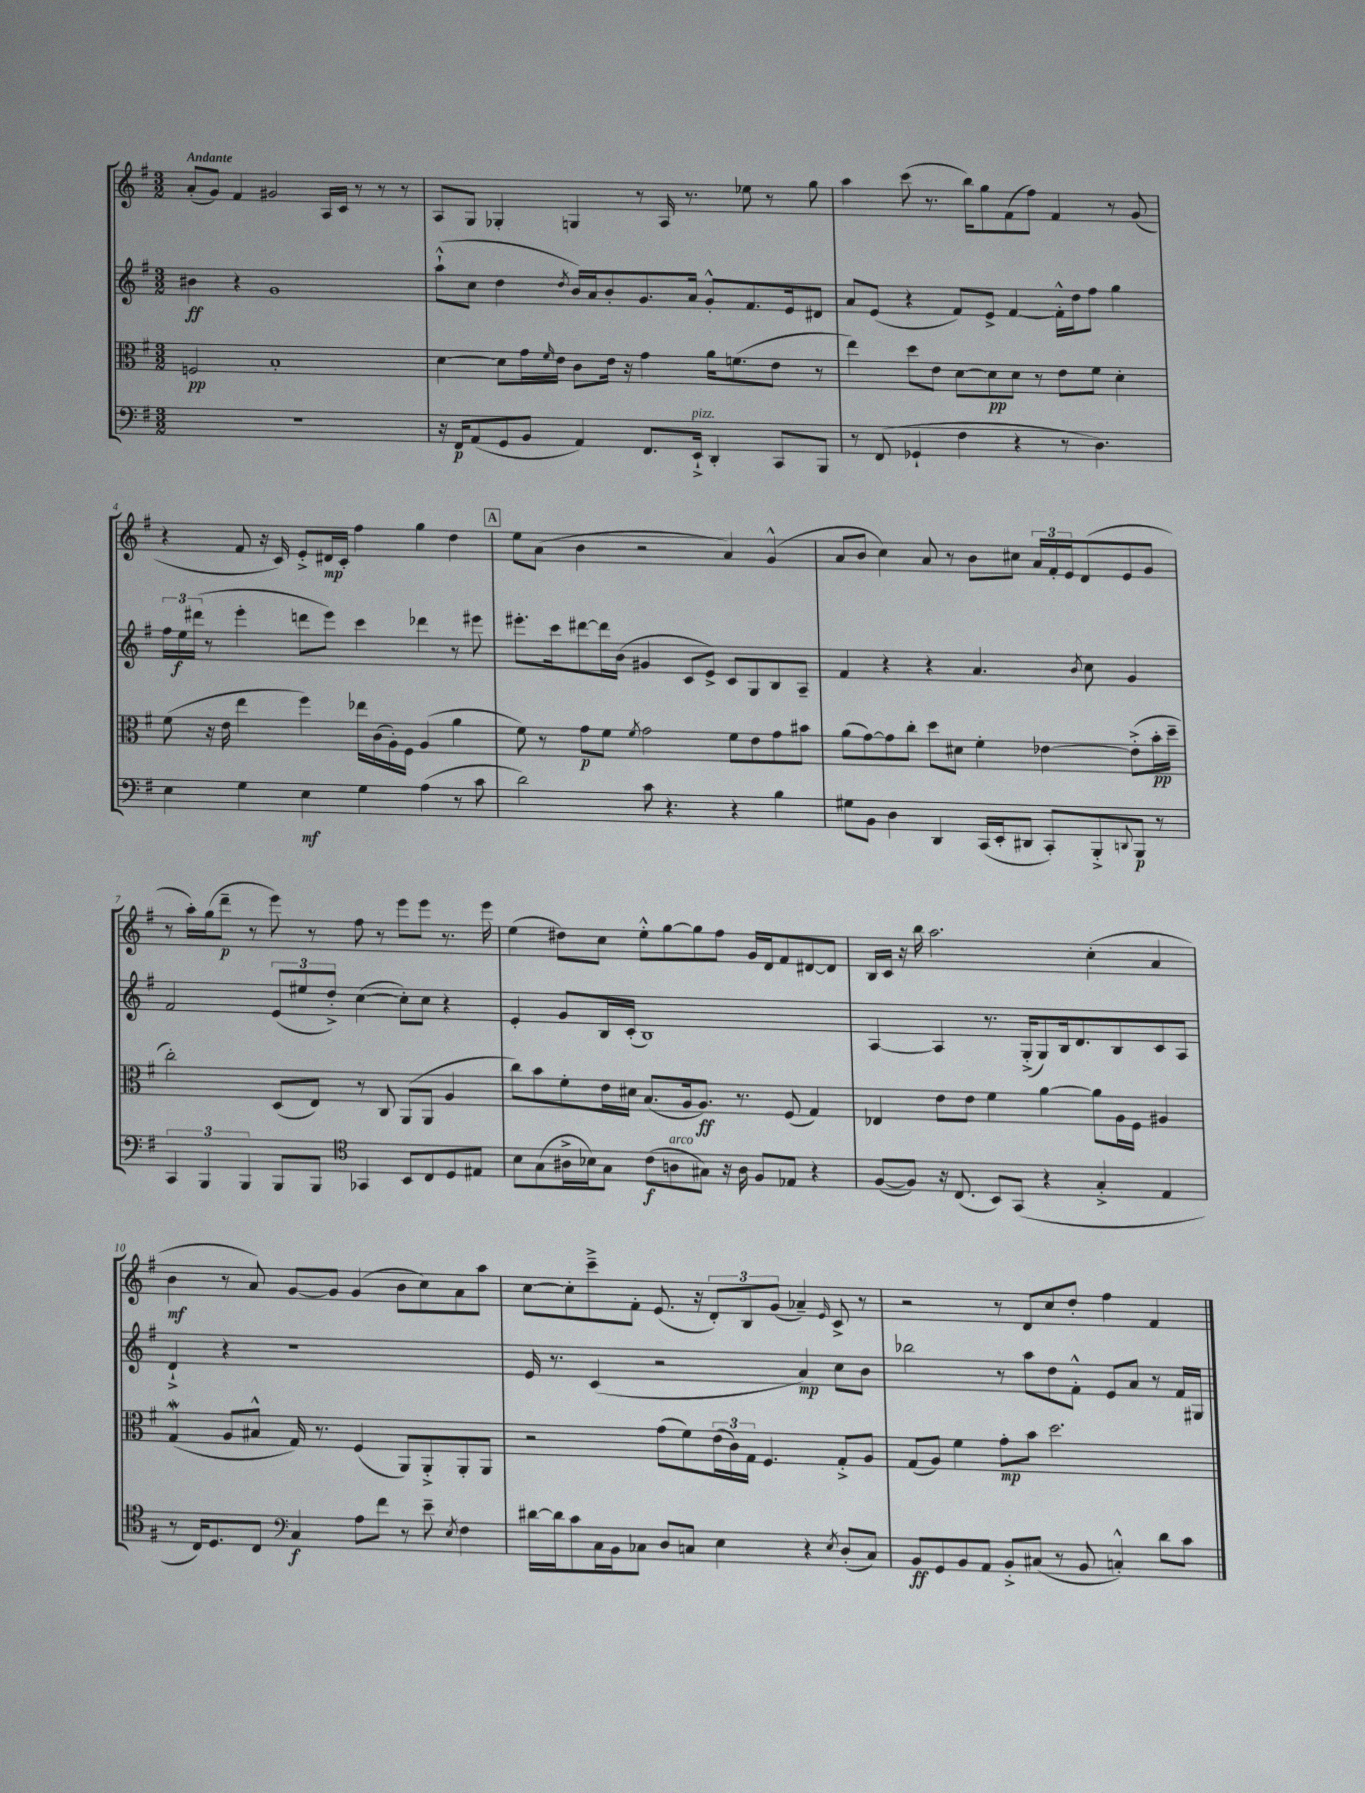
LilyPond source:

<<
\new StaffGroup <<
\new Staff = "s0" {
    \clef treble \key g \major \numericTimeSignature \time 3/2 \tempo "Andante"
    a'8-.( g'8) fis'4 gis'2 a16 c'16 r8 r8 r8 |
    a8 g8 ges4-. g4 r8 a16 r8. ees''8 r8 g''8 |
    a''4 c'''8( r8. b''16) g''8 fis'8( fis''8) fis'4 r8 g'8( |
    r4 fis'8 r16 c'16) e'8-.-> dis'16\mp c'16-. fis''4 g''4 d''4 |
    \mark \markup { \box "A" } e''8 a'8( b'4 r2 a'4) g'4-^( |
    a'8 b'8 c''4) a'8 r8 b'8 cis''8 \tuplet 3/2 { a'16 fis'16-. e'16 } d'8( e'8 g'8 |
    r8 a''16-.) g''16( d'''8--\p r8 e'''8) r8 fis''8 r8 e'''8 e'''8 r8. e'''16 |
    e''4( dis''8) c''8 e''8-.-^ g''8~ g''8 fis''8 g'16 d'16 fis'8 dis'8~ dis'8 |
    b16 c'16 r16 b''16 a''2. c''4-.( a'4 |
    b'4\mf r8 a'8) g'8~ g'8 g'4( b'8 c''8) a'8 a''8 |
    c''8~ c''8-. c'''8---> fis'8-. e'8.( r16 \tuplet 3/2 { d'8-.) b8 g'8( } aes'4--) \grace { e'16 } c'8-> r8 |
    r2 r8 d'8 c''8 d''8-. fis''4 fis'4 \bar "|." |
}
\new Staff = "s1" {
    \clef treble \key g \major \numericTimeSignature \time 3/2
    bis'4\ff r4 g'1 |
    a''8-!-^( c''8 d''4 \acciaccatura { d''8 } b'16) a'16 b'8-. g'8. a'16 g'8-.-^ fis'8. e'16 dis'8 |
    a'8 e'8( r4 fis'8) e'8-> fis'4~ fis'16-.-^ d''16 fis''8 g''4 |
    \tuplet 3/2 { fis''16 e''16\f dis'''16( } r8 e'''4-. d'''8 e'''8) c'''4 des'''4 r8 eis'''8 |
    \mark \markup { \box "A" } eis'''8.-. c'''16 dis'''8~ dis'''16 b'16( gis'4 c'8 e'8->) c'8 g8 b8 a8-- |
    fis'4 r4 r4 a'4. \acciaccatura { b'8 } c''8 g'4 |
    fis'2 \tuplet 3/2 { e'8( eis''8 d''8-.->) } c''4~( c''8-.) c''8 r4 |
    e'4-. g'8 b16 c'16-.( b1) |
    a4~ a4 r8. g16-.->( g8) b16 d'8. b8 c'8 a8 |
    d'4-!-> r4 r1 |
    e'16 r8. c'4( r2 a'4\mp) c''8 b'8 |
    bes''2 r8 a''8 d''8 fis'8-.-^ e'8 a'8 r8 fis'16 gis16 \bar "|." |
}
\new Staff = "s2" {
    \clef alto \key g \major \numericTimeSignature \time 3/2
    f2\pp b1-. |
    d'4~ d'8 g'16 \grace { fis'16 } e'16 c'8 e'16 r16 g'4 a'16 f'8.( e'8 r8 |
    e''4) d''8 e'8 d'8~ d'8\pp d'8 r8 e'8 fis'8 d'4-. |
    fis'8( r16 e'16 e''4 fis''4) ees''16 c'16( a16-.) fis16 a4( a'4 |
    \mark \markup { \box "A" } fis'8) r8 g'8\p fis'8 \acciaccatura { fis'8 } g'2 fis'8 e'8 g'8 bis'8 |
    a'8( g'8~) g'8 c''8-. d''8 dis'8 fis'4-. ees'4~ ees'8-.->( b'16-.\pp d''16-- |
    c''2-.) d8( e8) r8 c8 a,8( a,8 a4 |
    c''8) b'8 fis'8-. e'16 dis'16 b8.( a16 a8.\ff) r8. fis8( g4) |
    ees4 e'8 e'8 fis'4 a'4~ a'8 a16 fis16 ais4 |
    g4\mordent( a8 bis8-^ g16) r8. fis4( a,8) a,8-.-> a,8-. a,8 |
    r2 g'8( fis'8) \tuplet 3/2 { e'16( c'16) g16 } fis4. g8-.-> a8 |
    g8( a8) fis'4 g'8-.\mp b'8 d''2. \bar "|." |
}
\new Staff = "s3" {
    \clef bass \key g \major \numericTimeSignature \time 3/2
    R1. |
    r16 fis,16\p a,8( g,8 b,8 a,4) fis,8. e,16-!->^\markup { \italic "pizz." } d,4-. c,8 b,,8 |
    r8 fis,8( ges,4-! fis4 r4 r8 d4.) |
    e4 g4 e4\mf g4 a4( r8 c'8 |
    \mark \markup { \box "A" } d'2) c'8 r4. r4 b4 |
    gis8 b,8 d4 d,4 c,16( e,16-. dis,8 c,8-.) b,,8-.-> \appoggiatura { d,8 } b,,8\p r8 |
    \tuplet 3/2 { c,4 b,,4 b,,4 } b,,8 b,,8 \clef tenor ges,4 b,8 c8 d8 eis8 |
    b8 g8( ais16-> bes16) g8 c'8\f( a8^\markup { \italic "arco" } gis8) r16 a16 fis8 ees8 r4 |
    fis8~( fis8) r16 c8.( b,8) g,8( r4 g4-.-> e4 |
    r8 c16) d8. c8 \clef bass c4\f a8 fis'8 r8 e'8-- \acciaccatura { e8 } fis4 |
    dis'16~ dis'16 c'8 c16 b,16 ces8 d8 c8 e4 r4 \acciaccatura { e8 } d8-.( c8) |
    b,8\ff g,8 b,8 a,8 b,8-.-> cis8( r8 b,8 c4-.-^) d'8 c'8 \bar "|." |
}
>>
>>
